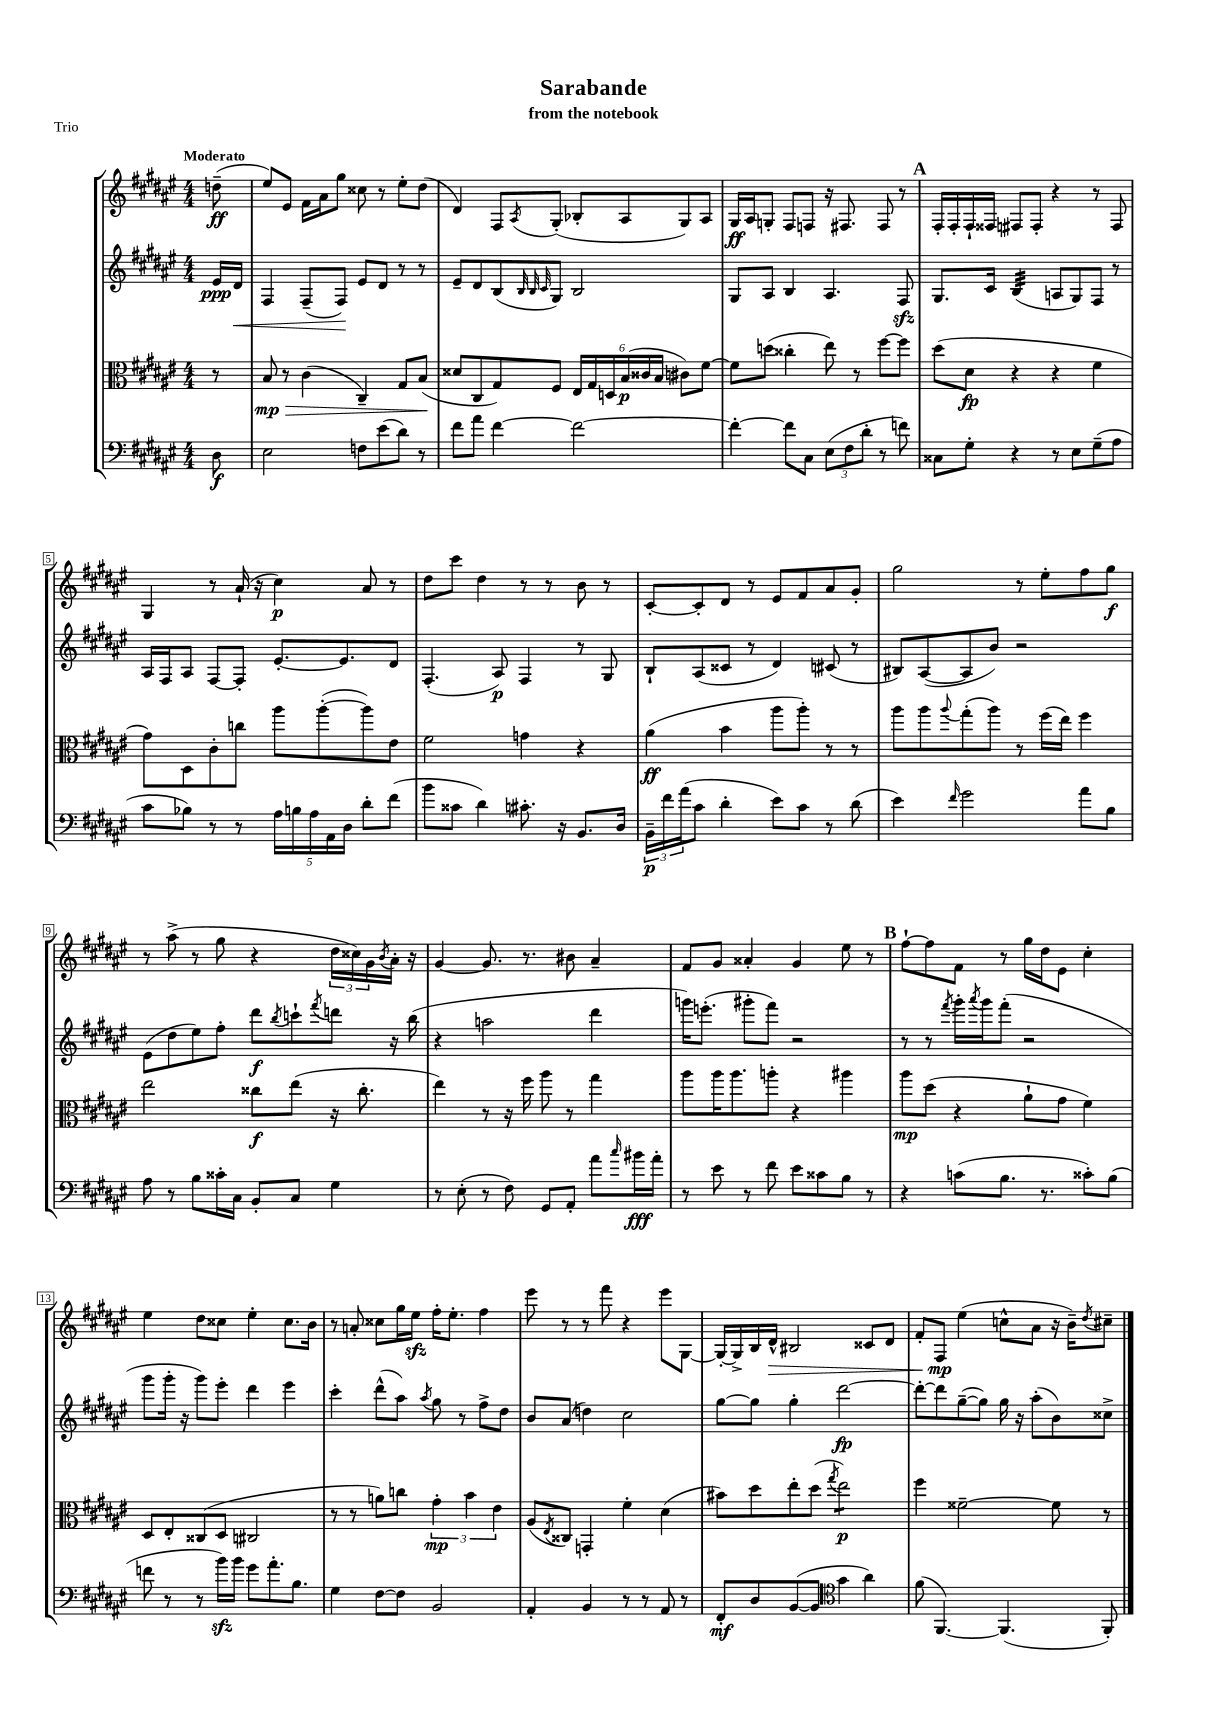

**kern	**kern	**kern	**kern
*staff4	*staff3	*staff2	*staff1
*clefF4	*clefC3	*clefG2	*clefG2
*k[f#c#g#d#a#e#]	*k[f#c#g#d#a#e#]	*k[f#c#g#d#a#e#]	*k[f#c#g#d#a#e#]
*M4/4	*M4/4	*M4/4	*M4/4
8D#	8r	16e#	(8dd~
.	.	16d#	.
=	=	=	=
2E#	8B	4F#	8ee#)
.	8r	.	8e#
.	(4c#	(8F#~	16f#
.	.	.	16a#
.	.	8F#)	8gg#
8F	4C#~)	8e#	8cc##
(8e#	.	8d#	8r
8d#)	8G#	8r	8ee#'
8r	(8B	8r	(8dd#
=	=	=	=
8f#	8d##	8e#~	4d#)
8a#	8C#	8d#	.
[4f#	8G#)	(8B	8F#
.	.	32qqB	.
.	.	32qqB	.
.	.	32qqc#	8qA#
.	8F#	8G#)	(8G#'
2f#_	24E#	2B	8B-'
.	24G#	.	.
.	24D	.	.
.	(24B	.	8A#
.	24c##	.	.
.	24B	.	.
.	8c#)	.	8G#)
.	[8f#	.	8A#
=	=	=	=
4f#'_	8f#]	8G#	16G#
.	.	.	16A#
.	(8dd	8A#	8G'
8f#]	4cc##'	4B	8F#
8C#	.	.	8F
(12E#	8ee#)	4.A#	16r
.	.	.	8.F#
12F#	.	.	.
.	8r	.	.
12d#'	.	.	.
8r	[8ff#	.	8F#
8f)	8ff#]	8F#	8r
=	=	=	=
8C##	(8dd#	8.G#	16F#'
.	.	.	16F#'
8G#'	8d#	.	16F#`
.	.	16c#	16F##
4r	4r	(4B	8F#
.	.	.	8F#'
8r	4r	8A	4r
8E#	.	8G#)	.
(8G#~	4f#	8F#	8r
8A#	.	8r	8F#
=	=	=	=
8c#	8g#)	16A#	4G#
.	.	16F#	.
8B-)	8D#	8A#	.
8r	8c#'	[8F#	8r
8r	8cc	8F#']	(16a#`
.	.	.	16r
20A#	8aa#	[8.e#'	4cc#)
20B	.	.	.
20A#	.	.	.
.	([8aa#'	.	.
20AA#	.	.	.
.	.	8.e#]	.
20D#	.	.	.
8d#'	8aa#])	.	8a#
(8f#	8e#	8d#	8r
=	=	=	=
8b	2f#	(4.F#'	8dd#
8c##	.	.	8ccc#
4d#)	.	.	4dd#
.	.	8A#)	.
8.c#'	4g	4F#	8r
.	.	.	8r
16r	.	.	.
8.BB	4r	8r	8b
.	.	8G#	8r
16D#	.	.	.
=	=	=	=
24BB~	(4a#	8B`	[8c#'
24f#	.	.	.
(24a#	.	.	.
8c#	.	(8A#	8c#']
4d#'	4b	8c##	8d#
.	.	8r	8r
8e#)	8aa#	4d#)	8e#
8c#	8aa#')	.	8f#
8r	8r	(8c#	8a#
(8d#	8r	8r	8g#'
=	=	=	=
4e#)	8aa#	8B#)	2gg#
.	8aa#	([8A#	.
16qqf#	8qqaa#	.	.
2g#	(8gg#'	8A#]	.
.	8aa#)	8b)	.
.	8r	2r	8r
.	(16ff#	.	8ee#'
.	16ee#)	.	.
8a#	4ff#	.	8ff#
8B	.	.	8gg#
=	=	=	=
8A#	2ee#	(8e#	8r
8r	.	8dd#	(8aa#^
8B	.	8ee#)	8r
16c##'	.	8ff#'	8gg#
16C#	.	.	.
8BB'	8cc##	8ddd#	4r
.	.	8qbb	.
8C#	(8ee#	8ccc`	.
.	.	8qfff#	.
4G#	16r	8ddd	24dd#
.	.	.	24cc##)
.	8.cc##'	.	.
.	.	.	24g#
.	.	.	8qb
.	.	16r	16a#'
.	.	(16bb	16r
=	=	=	=
8r	4ee#)	4r	[4g#
(8E#'	.	.	.
8r	8r	2aa	8.g#]
8F#)	16r	.	.
.	16ff#	.	8.r
8GG#	8aa#	.	.
8AA#'	8r	.	8b#
8a#	4gg#	4ddd#	4a#~
16qqcc#	.	.	.
16b#	.	.	.
16a#'	.	.	.
=	=	=	=
8r	8aa#	16ggg)	8f#
.	.	(8.eee'	.
8e#	16aa#	.	8g#
.	8.aa#	.	.
8r	.	8ggg#'	4a##'
8f#	8aa'	8fff#)	.
8e#	4r	2r	4g#
8c##	.	.	.
8B	4aa#	.	8ee#
8r	.	.	8r
=	=	=	=
4r	8aa#	8r	[8ff#`
.	(8dd#	8r	8ff#]
.	.	8qfff#	.
(8c	4r	16ggg#'	8f#
.	.	8qaaa#	.
.	.	16ggg#	.
8.B	.	(8fff#'	8r
.	8a#`	2r	16gg#
8.r	.	.	16dd#
.	8g#	.	8e#
8c##')	4f#)	.	4cc#'
(8B	.	.	.
=	=	=	=
8f	8D#	8ggg#	4ee#
8r	8E#'	16ggg#'	.
.	.	16r	.
8r	(8C##	8ggg#)	8dd#
16b)	8D#	8eee#'	8cc##
16b	.	.	.
8g#	2C#	4ddd#	4ee#'
8.a#'	.	.	.
.	.	4eee#	8.cc##
8.B	.	.	.
.	.	.	16b
=	=	=	=
4G#	8r	4ccc#'	8r
.	8r	.	8a'
[8F#	8a)	(8ddd#^^	8cc##
8F#]	8cc	8aa#)	16gg#
.	.	.	16ee#
.	.	8qaa#	.
2BB	6g#'	8gg#	16ff#'
.	.	.	8.ee#'
.	.	8r	.
.	6b	.	.
.	.	8ff#^	4ff#
.	6e#	.	.
.	.	8dd#	.
=	=	=	=
4AA#'	(8A#	8b	8eee#
.	8qE#	.	.
.	8C##)	(8a#	8r
4BB	4GG'	4dd)	8r
.	.	.	8fff#
8r	4f#'	2cc#	4r
8r	.	.	.
8AA#	(4d#	.	8eee#
8r	.	.	[8G#
=	=	=	=
8FF#'	8b#)	[8gg#	16G#'_
.	.	.	16G#^]
8D#	8dd#	8gg#]	16B
.	.	.	16d#^^
([8BB	8ee#'	4gg#'	2B#
8BB]	(8dd#	.	.
*clefC4	*	*	*
.	8qgg#	.	.
4g#	2ee#)	[2ddd#	.
4a#)	.	.	8c##
.	.	.	8d#
=	=	=	=
(8f#	4ff#	8ddd#'_	8f#'
[4.FF#)	.	8ddd#]	8F#
.	[2f##~	([8gg#~	(4ee#
.	.	8gg#])	.
(4.FF#]	.	16gg#	8cc^^
.	.	16r	.
.	.	(8aa#'	8a#
.	8f##]	8b)	16r
.	.	.	16b~)
.	.	.	8qdd#
8FF#')	8r	8cc##^	8cc#~
==	==	==	==
*-	*-	*-	*-
